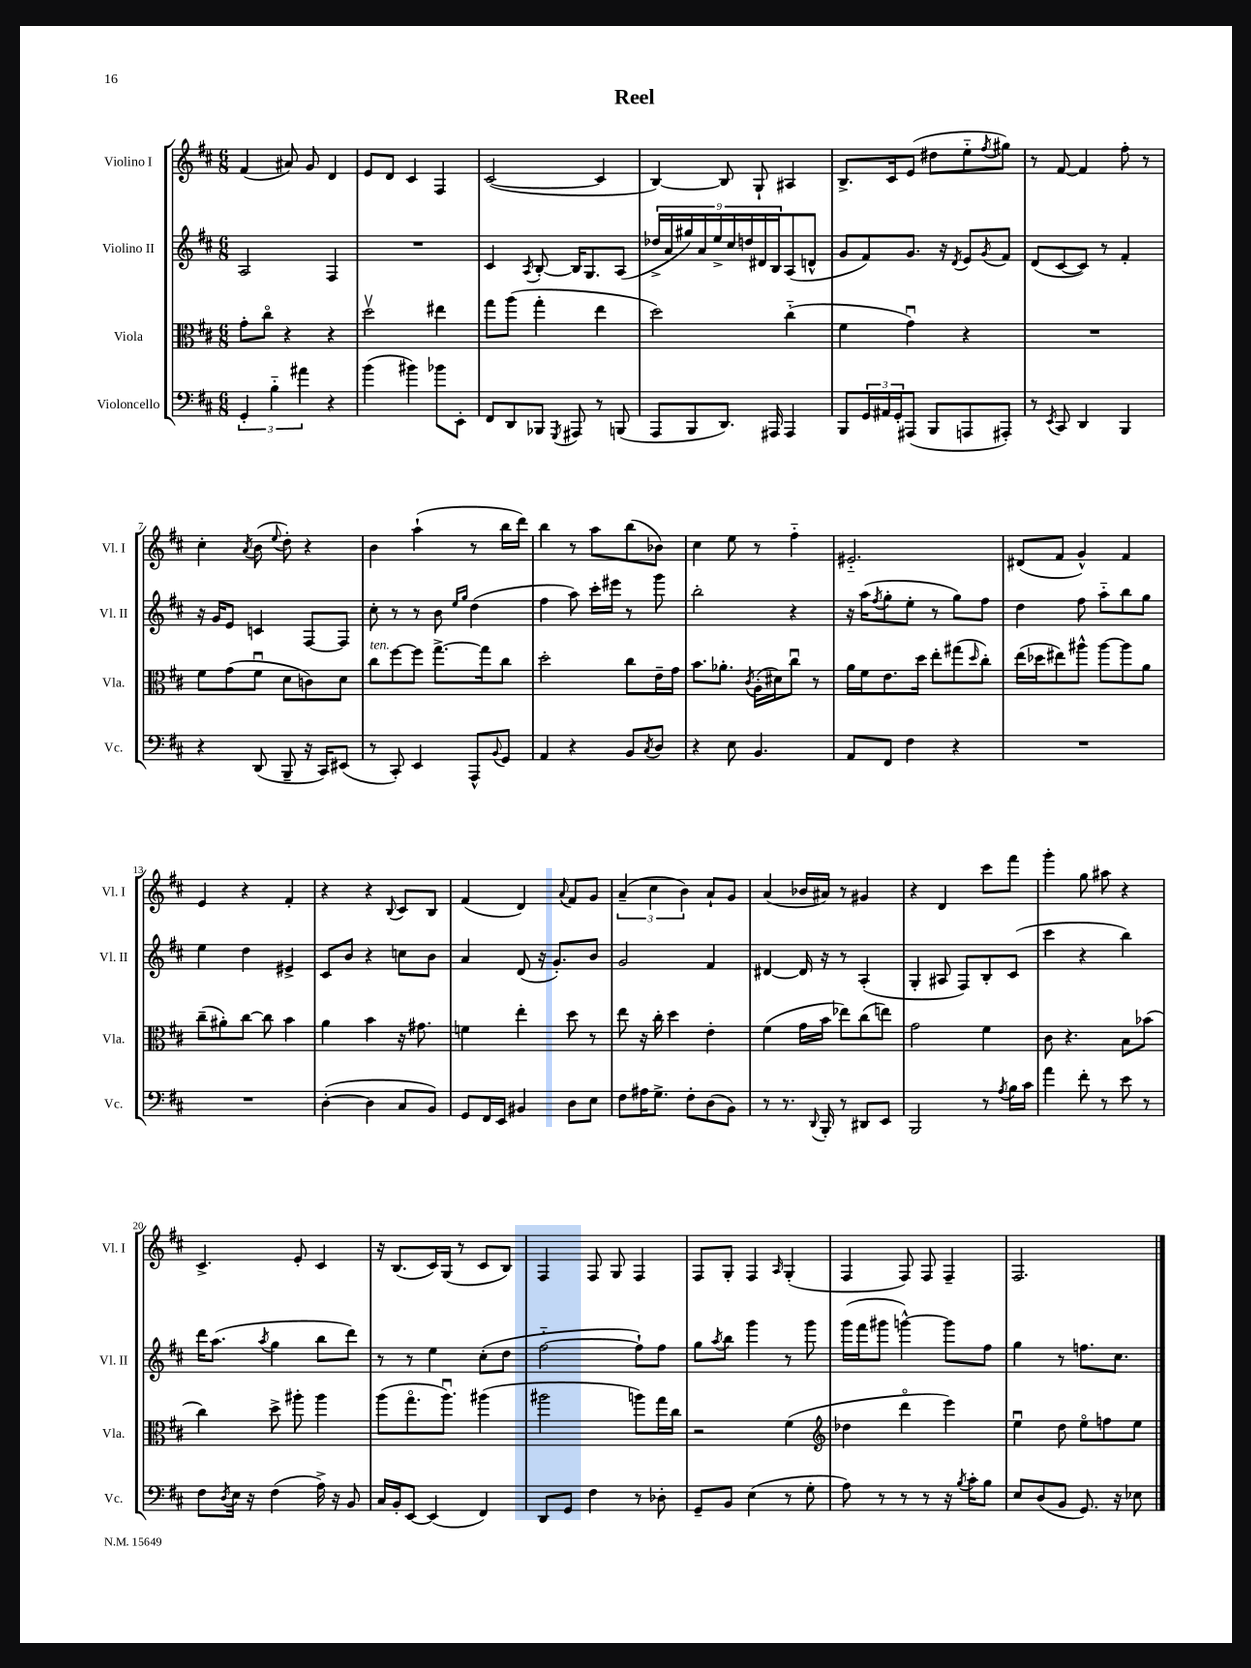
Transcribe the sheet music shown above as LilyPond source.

\header { title = "Reel" }
<<
\new StaffGroup <<
\new Staff = "s0" \with { instrumentName = "Violino I" shortInstrumentName = "Vl. I" } {
    \clef treble \key d \major \numericTimeSignature \time 6/8
    fis'4( ais'8) g'8 d'4 |
    e'8 d'8 cis'4 fis4 |
    cis'2~( cis'4 |
    b4~) b8 g8-! ais4 |
    b8.-> cis'16 e'8( dis''8 e''8-_ \acciaccatura { fis''8 } gis''8) |
    r8 fis'8~ fis'4 fis''8-. r8 |
    cis''4-. \acciaccatura { a'8 } b'8( \appoggiatura { e''8 } d''8-.) r4 |
    b'4 a''4-!( r8 b''16 d'''16) |
    b''4 r8 a''8 b''8( bes'8) |
    cis''4 e''8 r8 fis''4-_ |
    eis'2.-_ |
    dis'8( fis'8 g'4-^) fis'4 |
    e'4 r4 fis'4-. |
    r4 r4 \appoggiatura { b8 } cis'8 b8 |
    fis'4( d'4) \appoggiatura { a'8 } fis'8 g'8 |
    \tuplet 3/2 { a'4--( cis''4 b'4) } a'8-! g'8 |
    a'4( bes'16 ais'16) r8 gis'4 |
    r4 d'4 cis'''8 fis'''8 |
    g'''4-. g''8 ais''8 r4 |
    cis'4.-> e'8-. cis'4 |
    r16 b8.( cis'16) g16( r8 cis'8 b8) |
    fis4 fis8 g8 fis4 |
    fis8 g8-. fis4 \grace { a16 } g4-.( |
    fis4 fis8) fis8 fis4-- |
    fis2. \bar "|." |
}
\new Staff = "s1" \with { instrumentName = "Violino II" shortInstrumentName = "Vl. II" } {
    \clef treble \key d \major \numericTimeSignature \time 6/8
    a2 fis4 |
    R2. |
    cis'4 \acciaccatura { a8 } b8~-. b16 g8. a8( |
    \tuplet 9/8 { des''16-> a'16 gis''16) a'16 e''16-> cis''16 d''16 dis'16 b16 } a8( d'8-^ |
    g'8 fis'8) g'8. r16 \acciaccatura { d'8 } e'8 \acciaccatura { g'8 } fis'8 |
    d'8( cis'8~ cis'8) r8 fis'4-. |
    r16 g'16 e'8 c'4 fis8~ fis8 |
    cis''8-. r8 r8 b'8 \grace { e''16 g''16 } d''4( |
    fis''4 a''8) cis'''16-. eis'''16 r8 g'''8 |
    b''2-. r4 |
    r16 a''16( \acciaccatura { fis''8 } g''8-. e''8-. r8 g''8) fis''8 |
    d''4 fis''8 a''8-_ b''8 g''8 |
    e''4 d''4 eis'4-> |
    cis'8 b'8 r4 c''8 b'8 |
    a'4 d'8( r16 g'8.-.) b'8 |
    g'2 fis'4 |
    dis'4~ dis'16 r16 r8 a4-.( |
    g4-. ais8 fis8) b8-. cis'8( |
    cis'''4 r4 b''4) |
    d'''16 a''8.( \acciaccatura { a''8 } g''4 b''8 d'''8) |
    r8 r8 e''4 cis''8-.( d''8 |
    fis''2~-_ fis''8-!) fis''8 |
    g''8 \acciaccatura { a''8 } b''8 g'''4 r8 g'''8 |
    g'''16( fis'''16 gis'''8 g'''4~-^) g'''8 fis''8 |
    g''4 r8 f''8. cis''8. \bar "|." |
}
\new Staff = "s2" \with { instrumentName = "Viola" shortInstrumentName = "Vla." } {
    \clef alto \key d \major \numericTimeSignature \time 6/8
    g'8-. cis''8\flageolet r4 r4 |
    d''2\upbow eis''4 |
    g''8 a''8( g''4-. e''4 |
    d''2) cis''4-_( |
    fis'4 g'4\downbow) r4 |
    R2. |
    fis'8 g'8( fis'8\downbow d'8 c'8) d'8 |
    cis''8^\markup { \italic "ten." } fis''8~ fis''8 g''8.~-> g''16 cis''8 |
    d''2-. cis''8 e'16-- g'16 |
    b'8. aes'8.-. \acciaccatura { cis'8 } a16-.( dis'16) cis''8\downbow r8 |
    a'16 fis'16 e'8. d''16 e''8-. gis''8( \grace { d''16 } cis''8-.) |
    e''16( des''16 eis''8) ais''8-^ ais''8~ ais''8 a'8 |
    cis''8--( ais'8-.) cis''8~ cis''8 b'4 |
    a'4 b'4 r16 gis'8. |
    f'4 e''4-. d''8 r8 |
    e''8 r16 cis''16-. d''4 e'4-. |
    fis'4( g'16 b'16 ees''8) cis''8( e''8) |
    g'2 fis'4 |
    cis'8 r4. b8 bes'8( |
    cis''4) d''8-> ais''8-. ais''4 |
    a''8( g''8.\flageolet a''8.\downbow) ais''4( |
    ais''2 a''8) g''16 cis''16 |
    r2 fis'4( |
    \clef treble des''4 d'''4\flageolet e'''4) |
    e''4\downbow d''8 e''8\flageolet f''8 e''8 \bar "|." |
}
\new Staff = "s3" \with { instrumentName = "Violoncello" shortInstrumentName = "Vc." } {
    \clef bass \key d \major \numericTimeSignature \time 6/8
    \tuplet 3/2 { g,4-. b4-_ ais'4 } r4 |
    b'4( bis'4) bes'8 e,8-. |
    fis,8 d,8 bes,,8 \acciaccatura { g,,8 } ais,,8 r8 b,,8( |
    a,,8 b,,8 d,8.) ais,,16 ais,,4 |
    b,,8 \tuplet 3/2 { g,16 ais,16 g,16-. } ais,,8( b,,8 a,,8 ais,,8-.) |
    r8 \acciaccatura { e,8 } cis,8 d,4 b,,4 |
    r4 d,8( b,,8-- r16 cis,16) eis,8( |
    r8 cis,8-.) e,4 a,,8-^ \appoggiatura { b,8 } g,8 |
    a,4 r4 b,8 \acciaccatura { cis8 } d8 |
    r4 e8 b,4. |
    a,8 fis,8 fis4 r4 |
    R2. |
    R2. |
    d4~-.( d4 cis8 b,8) |
    g,8 fis,16 e,16 bis,4 d8 e8 |
    fis8 ais16 g8.-> fis8-. d8( b,8) |
    r8 r8. \appoggiatura { d,8 } b,,16-. r8 dis,8 e,8 |
    b,,2 r8 \acciaccatura { a8 } b16 cis'16 |
    a'4 fis'8-. r8 e'8 r8 |
    fis8 \acciaccatura { d8 } e16 r16 fis4( a16->) r16 b,8 |
    cis16 b,16-. e,8~ e,4( fis,4) |
    d,8 g,8 fis4 r8 des8-. |
    g,8-- b,8 e4( r8 g8-. |
    a8) r8 r8 r8 r16 \acciaccatura { b8 } cis'16-. b8 |
    e8 d8( b,8 g,8.) r16 ees8 \bar "|." |
}
>>
>>
